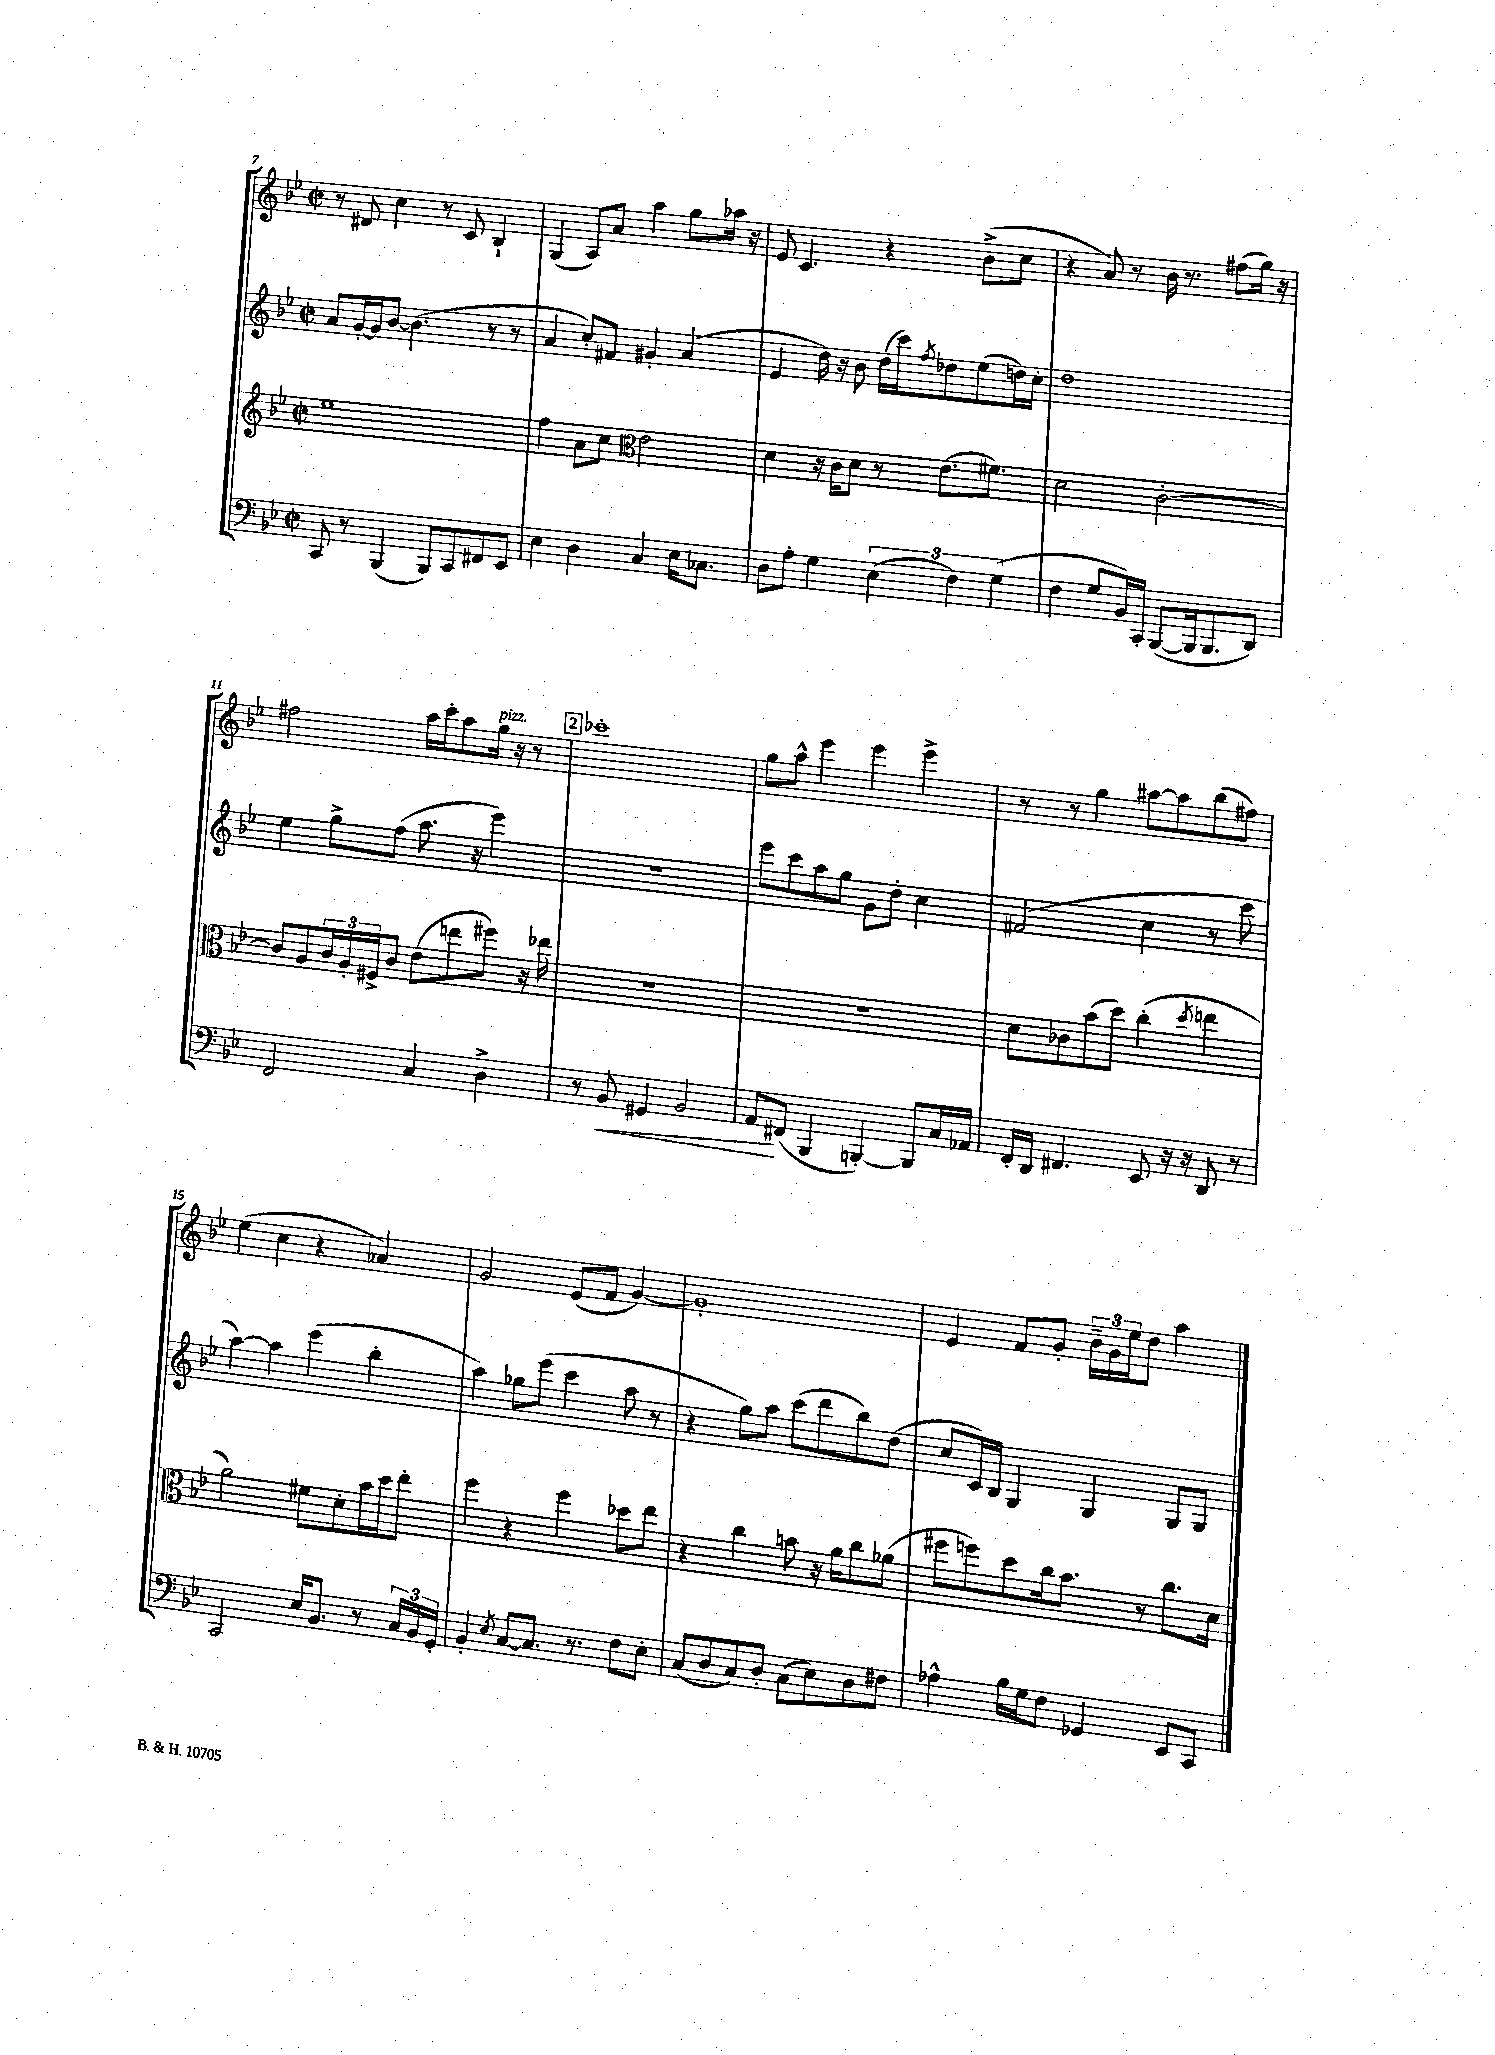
<<
\new StaffGroup <<
\new Staff = "s0" {
    \clef treble \key bes \major \defaultTimeSignature \time 2/2
    r8 dis'8 c''4 r8 c'8 bes4-! |
    g4( a8) a'8 a''4 g''8 aes''16 r16 |
    ees'8 c'4. r4 bes'8->( c''8 |
    r4 a'8) r8 bes'16 r8. fis''8( g''16) r16 |
    fis''2 a''16 c'''16-. a''8 g''16^\markup { \italic "pizz." } r16 r8 |
    \mark \markup { \box "2" } ces'''1-. |
    g''8 a''8-^ ees'''4 ees'''4 ees'''4-> |
    r8 r8 g''4 ais''8~ ais''8 bes''8( fis''8) |
    ees''4( c''4 r4 aes'4) |
    g'2 ees'8( f'8 g'4~) |
    g'1-. |
    ees'4 f'8 g'8-. \tuplet 3/2 { bes'16-- g'16 ees''16 } d''8 a''4 \bar "|." |
}
\new Staff = "s1" {
    \clef treble \key bes \major \defaultTimeSignature \time 2/2
    a'8 g'16~-. g'16 bes'8~ bes'4.( r8 r8 |
    a'4 c''8-.) fis'8 gis'4-. a'4( |
    ees'4 d''16) r16 bes'8 d''16( c'''16) \acciaccatura { f''8 } des''8 ees''8( d''16) c''16-. |
    d''1 |
    ees''4 g''8-> f''8( a''8. r16 ees'''4) |
    \mark \markup { \box "2" } r1 |
    ees'''8 c'''8 a''8 g''8 g'8 d''8-. c''4 |
    fis'2( c''4 r8 c'''8 |
    a''4~) a''4 ees'''4( bes''4-. |
    a''4) ges''8 ees'''8( c'''4 a''8 r8 |
    r4 g''8) a''8 c'''8( d'''8 bes''8) d''8( |
    c''8 c'16) bes16 g4 g4 g8 g8 \bar "|." |
}
\new Staff = "s2" {
    \clef treble \key bes \major \defaultTimeSignature \time 2/2
    ees''1 |
    f''4 a'8 c''8 \clef alto ees'2 |
    d'4 r16 c'16 d'8 r8 ees'8.( fis'8.) |
    d'2 c'2~-. |
    c'8 a8 \tuplet 3/2 { c'16 a16-. fis16-> } c'8 ees'8( e''8 fis''8) r16 ees''16 |
    \mark \markup { \box "2" } R1 |
    R1 |
    d'8 ces'8 bes'8( d''8) c''4-.( \acciaccatura { d''8 } e''4 |
    a'2) fis'8 d'8-. bes'16 d''16 ees''8-. |
    f''4 r4 f''4 des''8 ees''8 |
    r4 c''4 b'8 r16 a'16 c''8 aes'8( |
    fis''8 f''8) d''8 c''16 bes'8. r8 c''8. d'16 \bar "|." |
}
\new Staff = "s3" {
    \clef bass \key bes \major \defaultTimeSignature \time 2/2
    c,8 r8 bes,,4( bes,,8) c,8 fis,8 ees,8 |
    ees4 d4 c4 ees16 ces8. |
    d8 a8-. g4 \tuplet 3/2 { ees4( f4) g4( } |
    f4 g8 bes,16) c,16-. bes,,8~( bes,,16 bes,,8. d,8) |
    f,2 c4 d4-> |
    \mark \markup { \box "2" } r8 bes,8\< gis,4 bes,2 |
    a,8\! fis,8( bes,,4 b,,4~-.) b,,8 c16 aes,16 |
    f,16-. d,16 fis,4. ees,8 r16 r16 d,8 r8 |
    c,2 ees16 bes,8. r8 \tuplet 3/2 { c16 bes,16 g,16-. } |
    bes,4-. \acciaccatura { ees8 } c8~ c8. r8. f8 ees8-. |
    c8( d8 c8) d8-. c8( ees8) d8 fis8 |
    aes4-^ bes16 g16 f8 ges,4 ees,8 c,8 \bar "|." |
}
>>
>>
\layout { \context { \Score currentBarNumber = #7 } }
